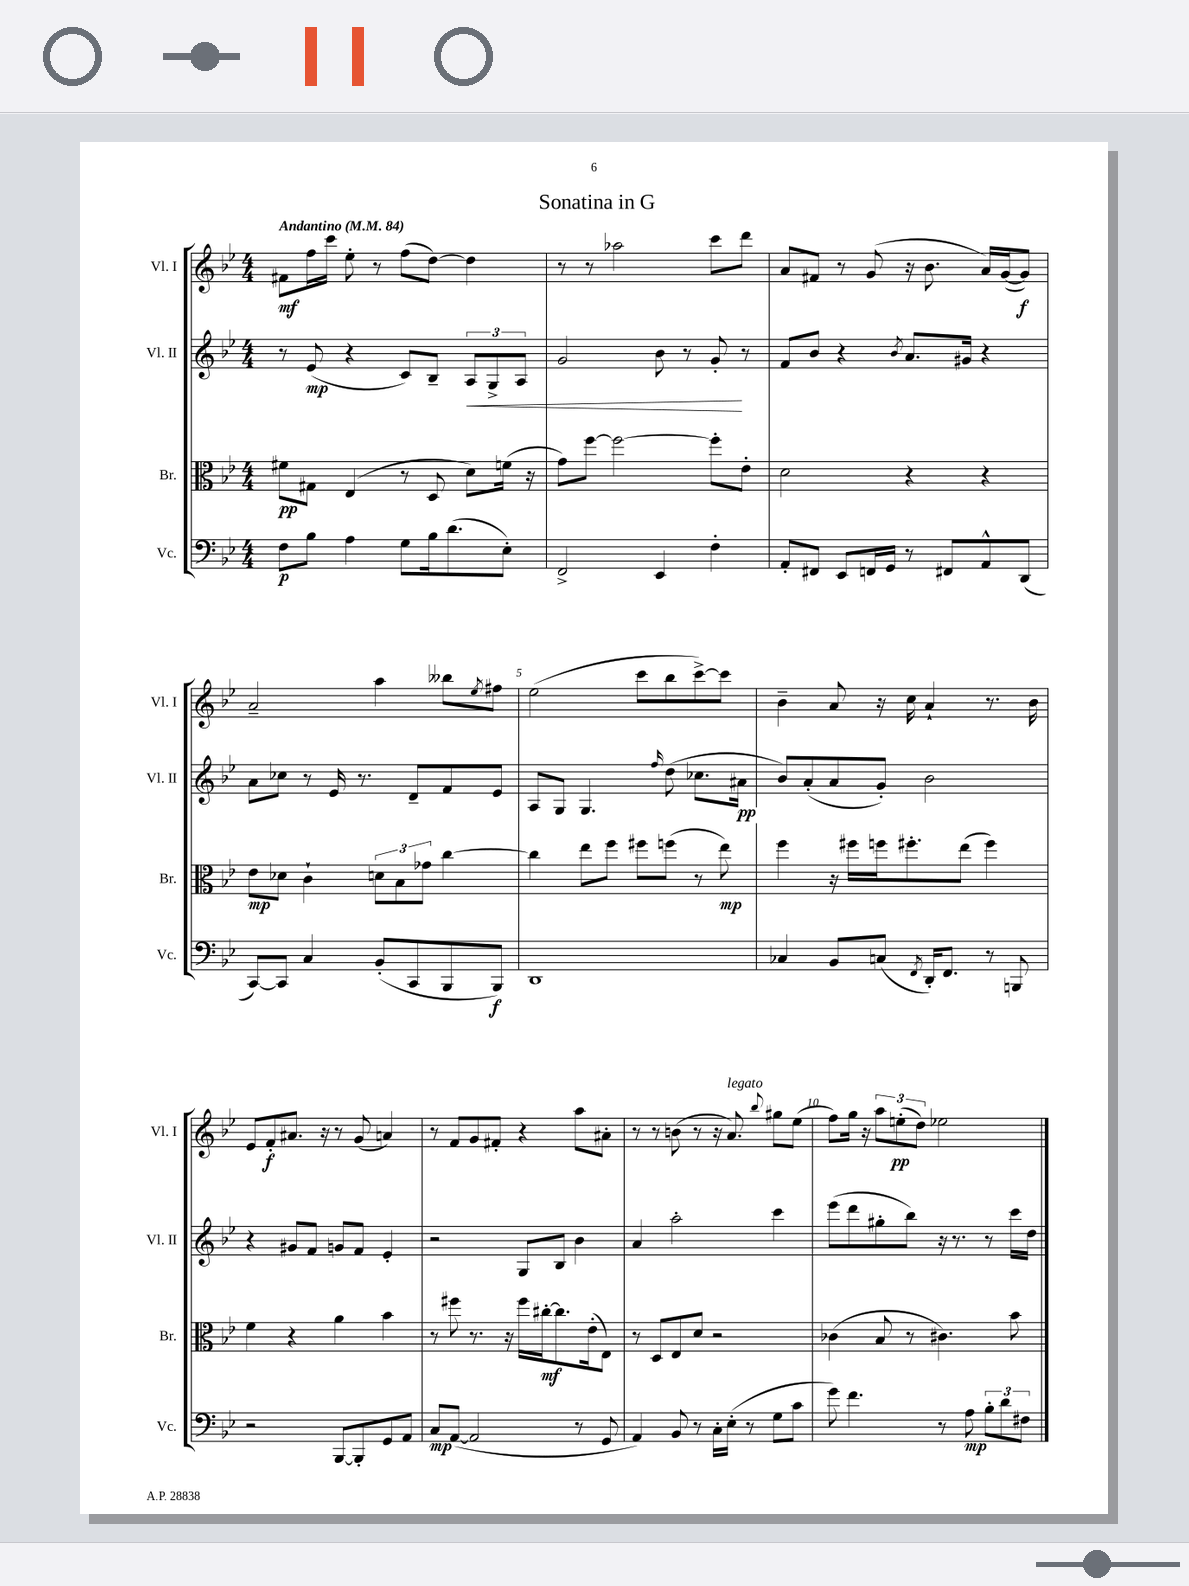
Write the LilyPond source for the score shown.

\header { title = "Sonatina in G" }
<<
\new StaffGroup <<
\new Staff = "s0" \with { instrumentName = "Vl. I" shortInstrumentName = "Vl. I" } {
    \clef treble \key bes \major \numericTimeSignature \time 4/4 \tempo "Andantino" 4 = 84
    fis'8\mf f''16 c'''16 ees''8-. r8 f''8( d''8~) d''4 |
    r8 r8 aes''2 c'''8 d'''8 |
    a'8 fis'8 r8 g'8( r16 bes'8. a'16) g'16~( g'8\f) |
    a'2-- a''4 beses''8 \acciaccatura { ees''8 } fis''8 |
    ees''2( c'''8 bes''8 c'''8~->) c'''8 |
    bes'4-- a'8 r16 c''16 a'4-! r8. bes'16 |
    ees'8 f'8-.\f ais'8. r16 r8 g'8( a'4) |
    r8 f'8 g'8 fis'8-. r4 a''8 ais'8-. |
    r8 r8 b'8( r8 r16 a'8.^\markup { \italic "legato" }) \appoggiatura { bes''8 } gis''8 ees''8( |
    f''8) g''16 r16 \tuplet 3/2 { a''8 e''8-.\pp( d''8) } ees''2 \bar "|." |
}
\new Staff = "s1" \with { instrumentName = "Vl. II" shortInstrumentName = "Vl. II" } {
    \clef treble \key bes \major \numericTimeSignature \time 4/4
    r8 ees'8\mp( r4 c'8) bes8-- \tuplet 3/2 { a8\< g8-> a8 } |
    g'2 bes'8 r8 g'8-.\! r8 |
    f'8 bes'8 r4 \acciaccatura { bes'8 } a'8. gis'16 r4 |
    a'8 ces''8 r8 ees'16 r8. d'8-- f'8 ees'8 |
    a8 g8 g4. \grace { f''16 } d''8( ces''8. ais'16\pp |
    bes'8) a'8-.( a'8 g'8-.) bes'2 |
    r4 gis'8 f'8 g'8 f'8 ees'4-. |
    r2 g8 bes8 bes'4 |
    a'4 a''2-. c'''4 |
    ees'''8( d'''8 gis''8-. bes''8) r16 r8. r8 c'''16 d''16 \bar "|." |
}
\new Staff = "s2" \with { instrumentName = "Br." shortInstrumentName = "Br." } {
    \clef alto \key bes \major \numericTimeSignature \time 4/4
    fis'8\pp gis8 ees4( r8 d8 d'8) f'16( r16 |
    g'8) f''8~ f''2~ f''8-. ees'8-. |
    d'2 r4 r4 |
    ees'8\mp des'8 c'4-! \tuplet 3/2 { d'8 bes8 ges'8 } c''4~ |
    c''4 ees''8 f''8 fis''8 f''8( r8 ees''8\mp) |
    f''4 r16 fis''16 f''16 fis''8.-. ees''8( fis''4) |
    f'4 r4 a'4 bes'4 |
    r8 fis''8 r8. r16 fis''16 cis''16~-.\mf cis''8. ees'16-.( ees8) |
    r8 d8 ees8 d'8 r2 |
    ces'4( bes8 r8 cis'4.) bes'8 \bar "|." |
}
\new Staff = "s3" \with { instrumentName = "Vc." shortInstrumentName = "Vc." } {
    \clef bass \key bes \major \numericTimeSignature \time 4/4
    f8\p bes8 a4 g8 bes16 d'8.( ees8-.) |
    f,2-> ees,4 f4-. |
    a,8-. fis,8 ees,8 f,16 g,16 r8 fis,8 a,8-^ d,8( |
    c,8~) c,8 c4 bes,8-.( c,8 bes,,8 bes,,8\f) |
    d,1 |
    ces4 bes,8 c8( \acciaccatura { f,8 } d,16-.) f,8. r8 b,,8 |
    r2 bes,,8~ bes,,8-. g,8 a,8 |
    c8\mp a,8~( a,2 r8 g,8 |
    a,4) bes,8 r8 c16-. ees16-.( r8 g8 c'8 |
    g'8) f'4. r8 a8\mp \tuplet 3/2 { bes8-. d'8 fis8 } \bar "|." |
}
>>
>>
\layout { \context { \Score \override BarNumber.break-visibility = ##(#f #t #t) barNumberVisibility = #(every-nth-bar-number-visible 5) } }
